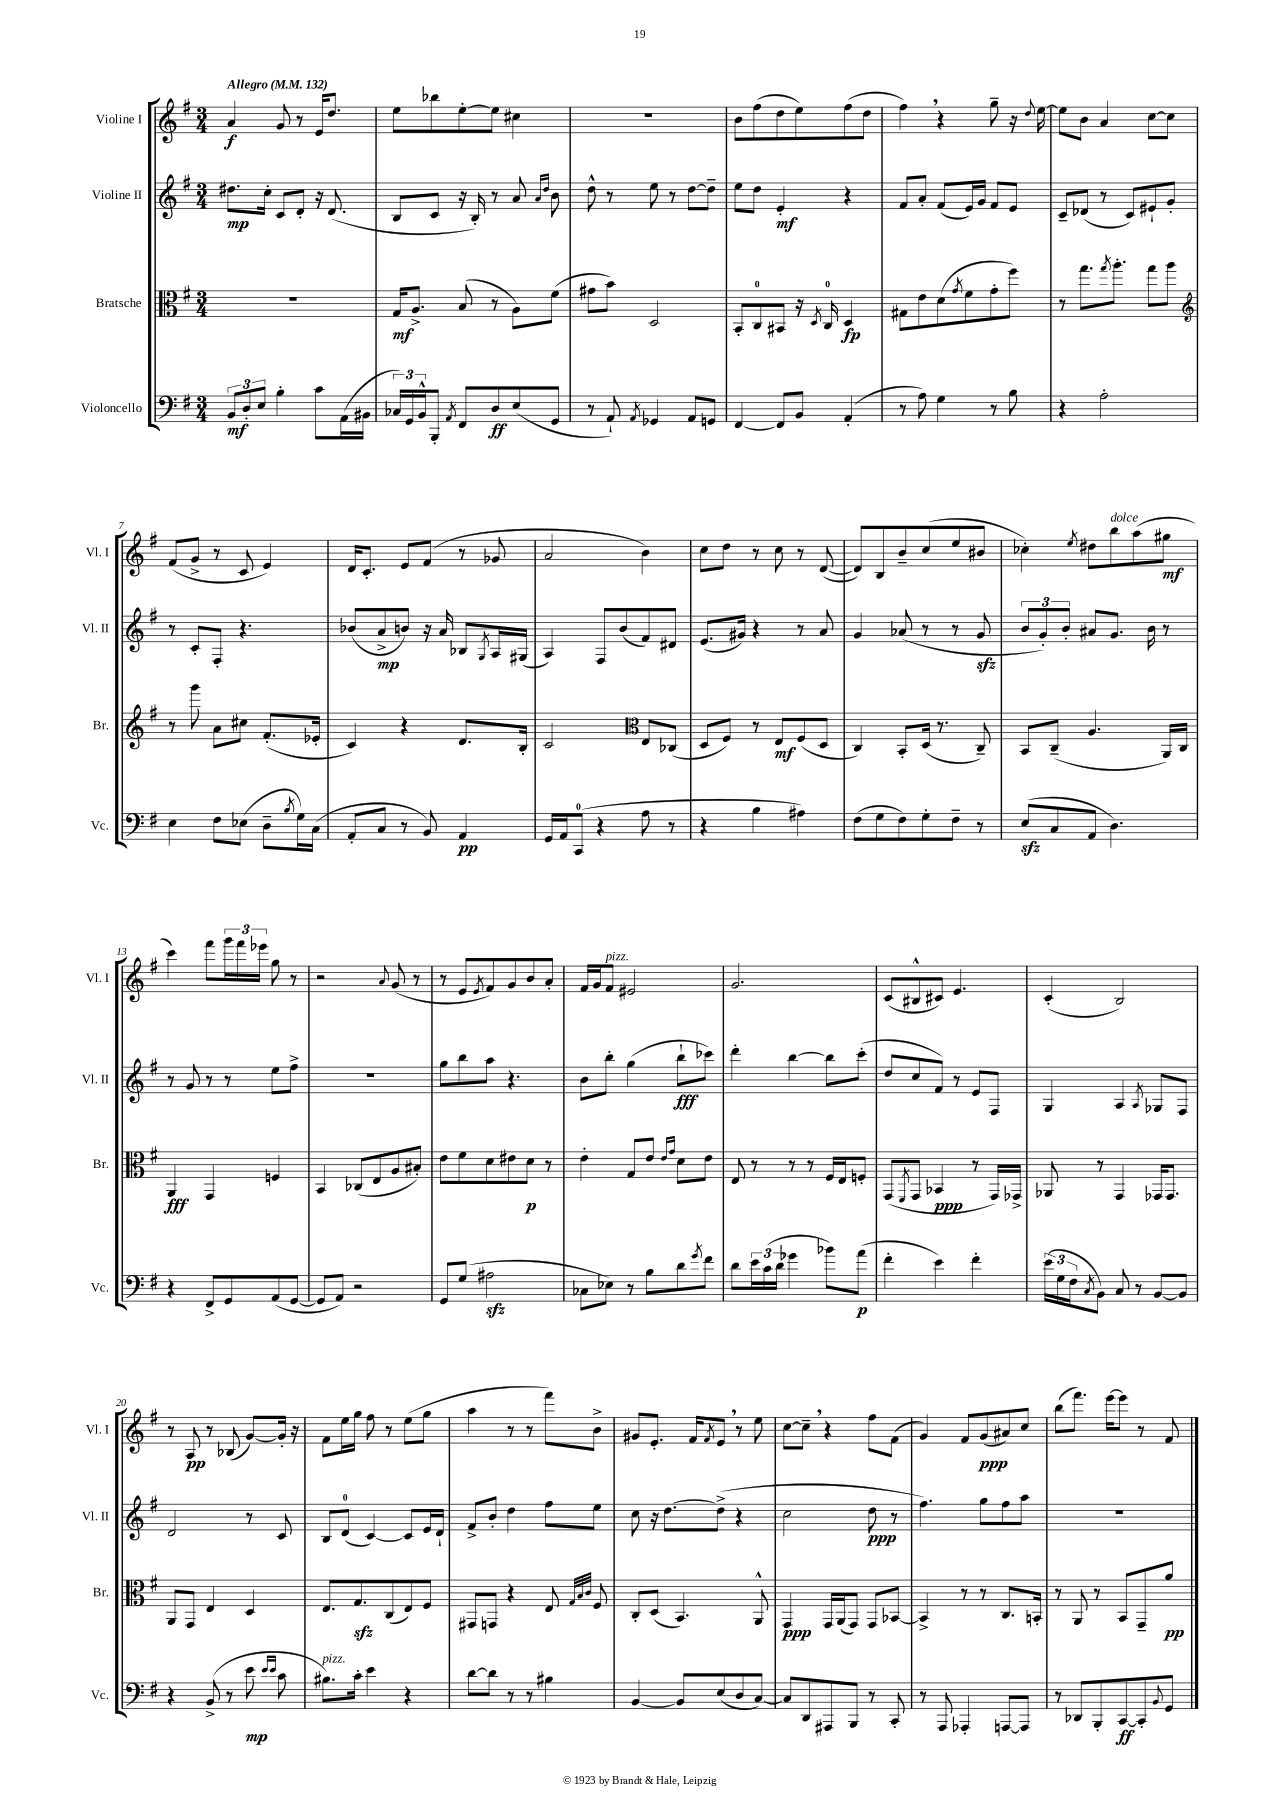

**kern	**kern	**kern	**kern
*staff4	*staff3	*staff2	*staff1
*clefF4	*clefC3	*clefG2	*clefG2
*k[f#]	*k[f#]	*k[f#]	*k[f#]
*M3/4	*M3/4	*M3/4	*M3/4
*MM132	*MM132	*MM132	*MM132
12BB/L	2.r	8.dd#\L	4a/
12D'/	.	.	.
12E/J	.	.	.
.	.	16cc'\Jk	.
4B'\	.	8c/L	8g/
.	.	8d'/J	8r
8c\L	.	16r	16e/LK
.	.	(8.d/	8.dd/J
(16AA\L	.	.	.
16BB#\JJ	.	.	.
=	=	=	=
24C-/LL)	16G/LK	8B/L	8ee\L
24GG/	.	.	.
.	8.A^/J	.	.
24BB^^/J	.	.	.
8BBB'/J	.	8c/J	8bb-\
8qAA/	.	.	.
8FF#/L	(8B/	16r	[8ee'\
.	.	16B'/)	.
8D/	8r	8r	8ee\]J
(8E/	8A\L)	8a/	4cc#\
.	.	16qqa/LL	.
.	.	16qqdd/JJ	.
8GG/J	(8f#\J	8b\	.
=	=	=	=
8r	8g#\L	8dd^^\	2.r
8AA`/)	8b\J)	8r	.
8qAA/	.	.	.
4GG-/	2D/	8ee\	.
.	.	8r	.
8AA/L	.	[8dd\L	.
8GG/J	.	8dd~\]J	.
=	=	=	=
[4FF#/	8BB'/L	8ee\L	8b\L
.	8C/	8dd\J	(8ff#\
8FF#/]L	8BB#/J	4e'/	8dd\
8BB/J	16r	.	8ee\)
.	8qD/	.	.
.	16C/	.	.
(4AA'/	4D/	4r	(8ff#\
.	.	.	8dd\J
=	=	=	=
8r	8G#\L	8f#/L	4ff#\)
8A\)	8e\	8a'/J	.
4G\	(8d\	(8f#/L	4r
.	8qg/	.	.
.	8f#\	16e/L)	.
.	.	16g/JJ	.
8r	8g'\	8f#/L	8gg~\
8B\	8ff#\J)	8e/J	16r
.	.	.	8qqdd/
.	.	.	[16ee\
=	=	=	=
4r	8r	8c~/L	8ee\]L
.	8.gg\L	(8d-/J	8b\J
2A'\	.	8r	4a/
.	8qgg/	.	.
.	8.aa'\J	.	.
.	.	8c/L)	.
.	8gg\L	8e#`/	[8cc\L
.	8aa\J	8g'/J	8cc\]J
=	=	=	=
*	*clefG2	*	*
4E\	8r	8r	(8f#/L
.	8ggg\	8c'/L	8g^/J
8F#\L	8a\L	8F#'/J	8r
(8E-\J	8cc#\J	4.r	8c/
8D~\L	(8.f#'/L	.	4e/)
8qB/	.	.	.
16G\L)	.	.	.
(16C\JJ	16e-'/Jk	.	.
=	=	=	=
8AA'/L	4c/)	(8b-/L	16d/LK
.	.	.	8.c'/J
8C/J	.	8a^/	.
8r	4r	8b/J)	8e/L
8BB/)	.	16r	(8f#/J
.	.	16a/	.
4AA/	8.d/L	8B-/L	8r
.	.	8qG/	.
.	.	16A/L	8g-/
.	16B'/Jk	(16G#/JJ	.
=	=	=	=
16GG/LL	2c/	4A/)	2a/
16AA/J	.	.	.
(8CC/J	.	.	.
4r	.	8F#/L	.
.	.	(8b/	.
*	*clefC3	*	*
8A\	8E/L	8f#/)	4b\)
8r	(8C-/J	8d#/J	.
=	=	=	=
4r	8D/L	(8.e/L	8cc\L
.	8F#/J)	.	8dd\J
.	.	16g#/Jk)	.
4B\	8r	4r	8r
.	8E/L	.	8cc\
4A#\)	(8F#/	8r	8r
.	8D/J	8a/	([8d/
=	=	=	=
(8F#\L	4C/)	4g/	8d/]L)
8G\	.	.	8B/
8F#\)	8BB'/L	(8a-/	8b~/
8G'\	(16D/Jk	8r	(8cc/
.	8.r	.	.
8F#~\J	.	8r	8ee/
8r	8C~/)	8g/	8b#/J
=	=	=	=
(8E/L	8BB/L	12b/L	4cc-'\)
.	.	12g'/)	.
8C/	(8C~/J	.	.
.	.	12b'/J	.
.	.	.	8qee/
8AA/J	4.A/	8a#/L	8dd#\L
4.D\)	.	8.g/J	8bb\
.	.	.	(8aa\
.	.	16b\	.
.	16AA/LL)	8r	8gg#\J
.	16C/JJ	.	.
=	=	=	=
4r	4AA/	8r	4ccc\)
.	.	8g/	.
8FF#^/L	4GG/	8r	8fff#\L
8GG/	.	8r	24ggg\L
.	.	.	24fff#\
.	.	.	24eee-\JJ
(8AA/	4F/	8ee\L	8gg\
[8GG/J	.	8ff#^\J	8r
=	=	=	=
8GG/]L	4BB/	2.r	2r
8AA/J)	.	.	.
2r	(8C-/L	.	.
.	8E/	.	.
.	.	.	8qqa/
.	8A/	.	(8g/
.	8B#'/J)	.	8r
=	=	=	=
8GG/L	8e\L	8gg\L	8r
(8G/J	8f#\	8bb\	8e/L
.	.	.	8qe/
2A#\	8d\	8aa\J	8f#/)
.	8e#\	4.r	8g/
.	8d\J	.	8b/
.	8r	.	8a'/J
=	=	=	=
8C-\L	4e'\	8b\L	16f#/LL
.	.	.	16g/J
8E-\J)	.	8bb'\J	8f#/J
8r	8G/L	(4gg\	2e#/
8B\L	8e/J	.	.
.	16qqe/LL	.	.
.	16qqg/JJ	.	.
8d\	8d\L	8bb`\L	.
8qg/	.	.	.
8f#\J	8e\J	8ccc-\J)	.
=	=	=	=
8d\L	8E/	4ddd'\	2.g/
24e\L	8r	.	.
(24c\	.	.	.
24d\JJ	.	.	.
4g-\	8r	[4bb\	.
.	8r	.	.
8b-\L)	16F#/LL	8bb\]L	.
.	16E/J	.	.
(8a\J	8F'/J	(8ccc'\J	.
=	=	=	=
4f#'\	(8GG/L	8dd/L	(8c/L
.	8qFF#/	.	.
.	8GG/J	8cc/	8B#^^/
4e\)	4BB-/	8f#/J)	8c#/J)
.	.	8r	4.e/
4f#'\	8r	8e/L	.
.	16GG/LL)	8F#/J	.
.	16GG-^/JJ	.	.
=	=	=	=
(24e\LL	8AA-/	4G/	(4c'/
24G\	.	.	.
24F#\J	.	.	.
8qC/	.	.	.
8BB\J)	8r	.	.
8C/	4GG/	4A/	2B/)
8r	.	.	.
.	.	8qA/	.
[8BB/L	16GG-/LK	8G-/L	.
.	8.GG-/J	.	.
8BB/]J	.	8F#/J	.
=	=	=	=
4r	8AA/L	2d/	8r
.	8GG/J	.	8A/
(8BB^/	4E/	.	8r
8r	.	.	(8B-/
8e\	4D/	8r	[8g/L)
16qqe/LL	.	.	.
16qqe/JJ	.	.	.
8c\	.	8c/	16g'/]Jk
.	.	.	16r
=	=	=	=
8.B#\L)	8.E/L	8B/L	8f#\L
.	.	(8d/J	16ee\L
16c'\Jk	8.G/	.	16gg\JJ
4e\	.	[4c/)	8ff#\
.	(8C/	.	8r
4r	8E/)	8c/]L	(8ee\L
.	8F#/J	16e/L	8gg\J
.	.	16d`/JJ	.
=	=	=	=
[8d\L	8GG#/L	8f#^/L	4aa\
8d\]J	8GG/J	8b'/J	.
8r	4r	4dd\	8r
8r	.	.	8r
4B#\	8E/	8ff#\L	8fff#\L)
.	32qqG/LLL	.	.
.	32qqB/	.	.
.	32qqc/JJJ	.	.
.	8F#/	8ee\J	8b^\J
=	=	=	=
[4BB/	8C'/L	8cc\	8g#/L
.	(8D/J	16r	8.e'/J
.	.	[8.dd\L	.
8BB/]L	4.BB/)	.	.
.	.	.	16f#/LK
.	.	.	8qf#/
(8E/	.	(8dd^\]J	8e/J
8D/	.	4r	8r
[8C/J)	8AA^^/	.	8ee\
=	=	=	=
8C/]L	4GG/	2cc\	[8cc\L
8DD/	.	.	8cc~\]J
8AAA#/	16GG/LL	.	4r
.	(16AA/J	.	.
8BBB/J	8GG/J)	.	.
8r	8GG/L	8dd\	8ff#\L
8CC'/	[8BB-/J	8r	(8f#\J
=	=	=	=
8r	4BB-^/]	4.ff#\)	4g/)
8AAA/	.	.	.
4AAA-'/	8r	.	8f#/L
.	8r	8gg\L	(8g/
[8AAA/L	8.C/L	8ff#\	8a#/)
8AAA/]J	.	8aa\J	8cc/J
.	16BB'/Jk	.	.
=	=	=	=
8r	8r	2.r	(8bb\L
8DD-/L	8AA/	.	8.fff#\J)
8BBB'/	8r	.	.
.	.	.	[16eee\LK
[8CC/	8BB/L	.	8eee\]J
8CC'/]	8GG~/	.	8r
8qqBB/	.	.	.
8GG/J	8a/J	.	8f#/
==	==	==	==
*-	*-	*-	*-
